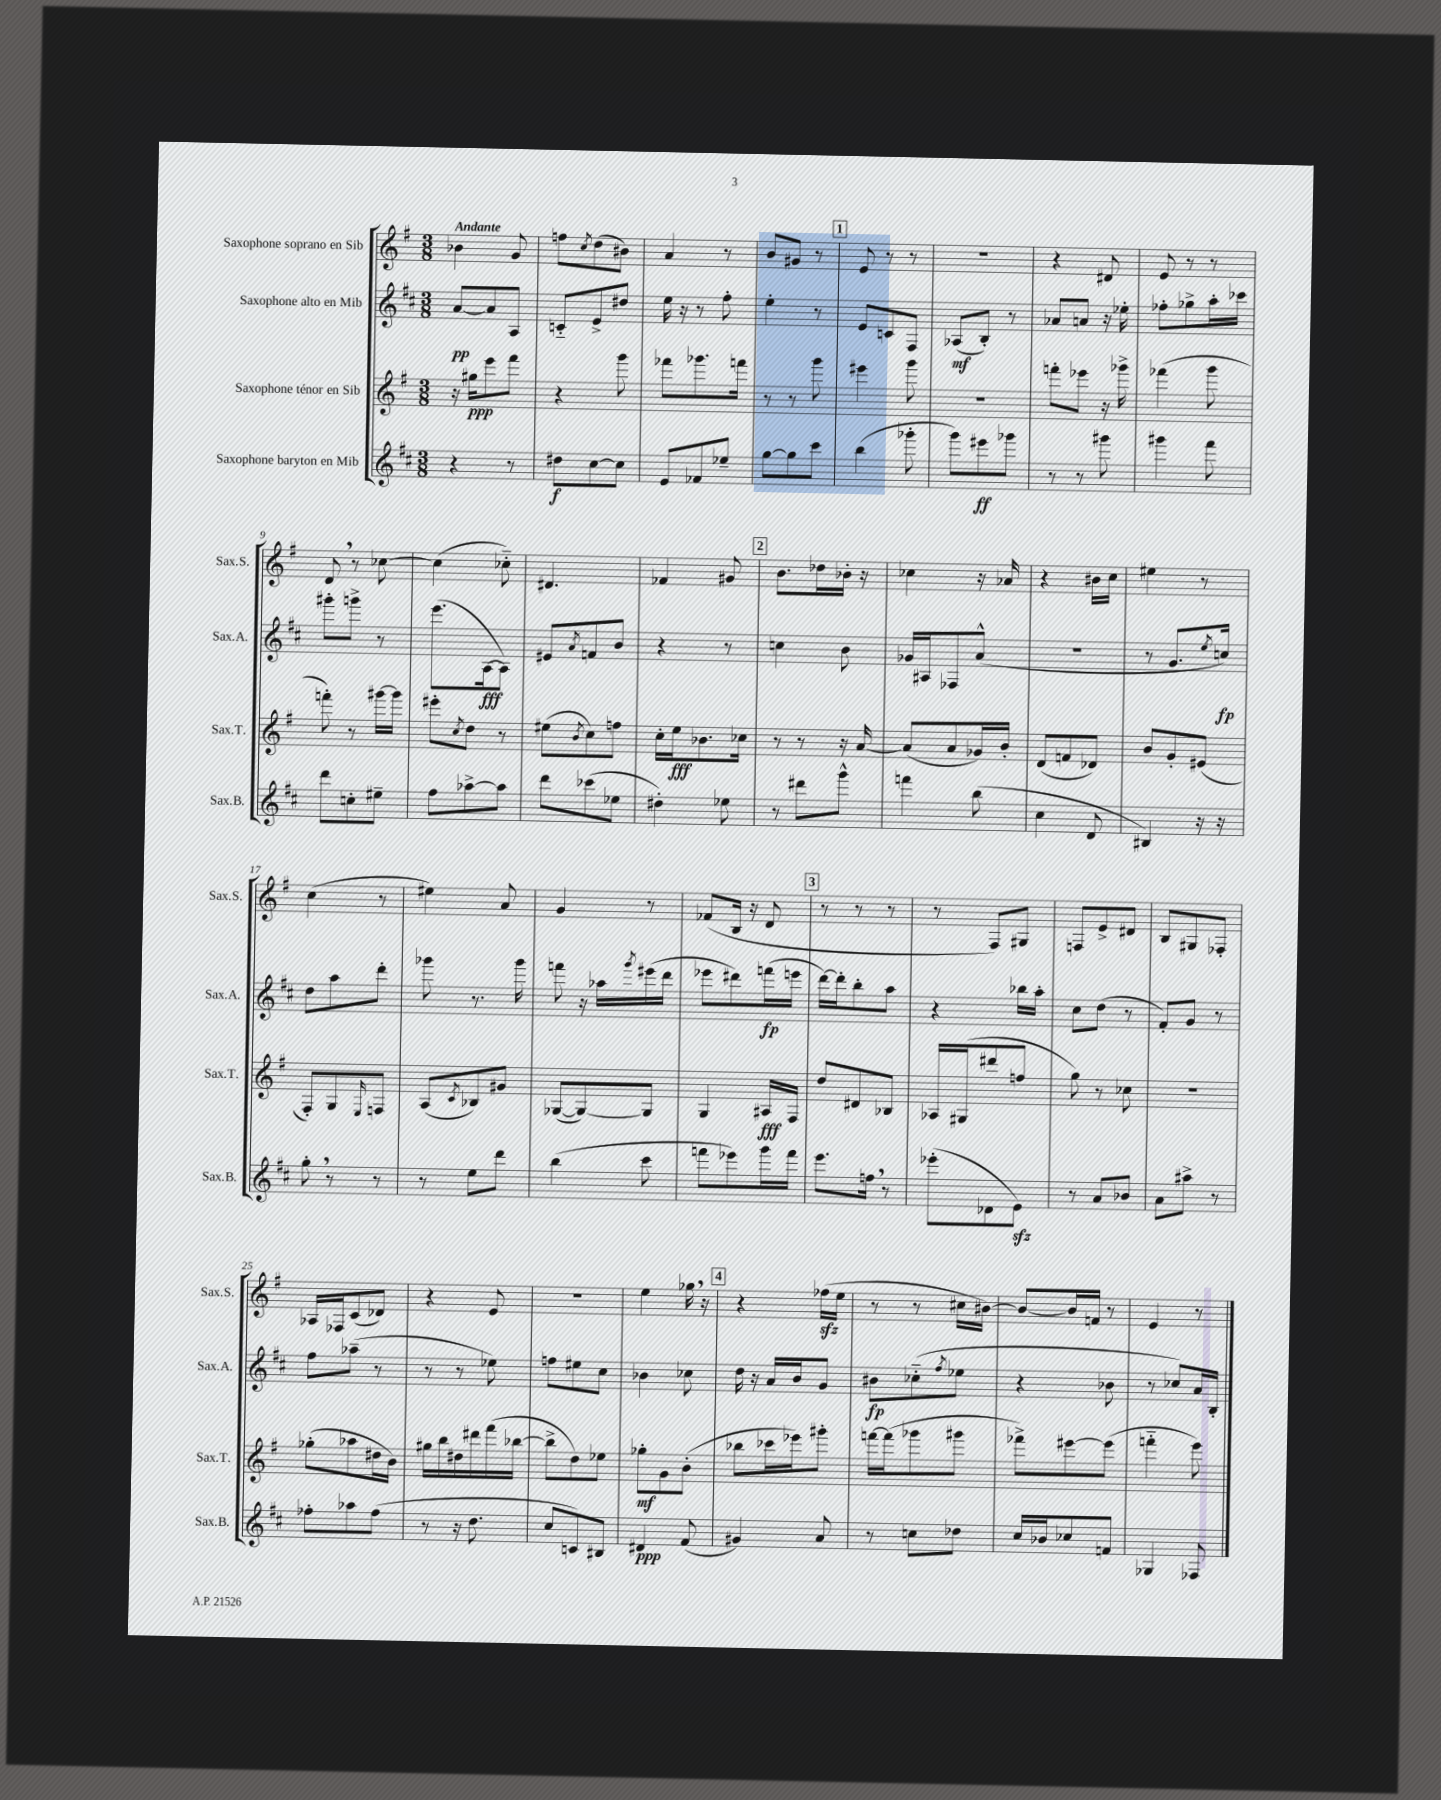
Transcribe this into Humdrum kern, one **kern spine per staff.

**kern	**dynam	**kern	**dynam	**kern	**dynam	**kern
*part4	*part4	*part3	*part3	*part2	*part2	*part1
*staff4	*staff4	*staff3	*staff3	*staff2	*staff2	*staff1
*I"Saxophone baryton en Mib	*	*I"Saxophone ténor en Sib	*	*I"Saxophone alto en Mib	*	*I"Saxophone soprano en Sib
*I'Sax.B.	*	*I'Sax.T.	*	*I'Sax.A.	*	*I'Sax.S.
*clefG2	*	*clefG2	*	*clefG2	*	*clefG2
*k[f#c#]	*	*k[f#]	*	*k[f#c#]	*	*k[f#]
*M3/8	*	*M3/8	*	*M3/8	*	*M3/8
=1	=1	=1	=1	=1	=1	=1
!	!	!	!	!	!	!LO:TX:a:B:t=Andante
4r	.	16r	.	[8a/L	pp	4b-X\
.	.	16gg#X\KL	ppp	.	.	.
.	.	8eee\	.	8a/]	.	.
8r	.	8fff#\J	.	8A/J	.	8g/
=2	=2	=2	=2	=2	=2	=2
8dd#X\L	f	4r	.	8cn/L	.	8ffn\L
.	.	.	.	.	.	8qcc/
[8cc#\	.	.	.	8e^/	.	(8dd\
8cc#\J]	.	8ggg\	.	8dd#X/J	.	8b#X\J)
=3	=3	=3	=3	=3	=3	=3
8e/L	.	8fff-X\L	.	16ee\	.	4a/
.	.	.	.	16r	.	.
8f-X/	.	8.ggg-X\	.	8r	.	.
8ee-X~/J	.	.	.	8ff#'\	.	8r
.	.	16fffn\Jk	.	.	.	.
=4	=4	=4	=4	=4	=4	=4
[8gg\L	.	8r	.	4ee'\	.	8b/L
8gg\]	.	8r	.	.	.	8g#X/J
8ccc#\J	.	8ggg\	.	8r	.	8r
!!LO:REH:place=s1:t=1
=5	=5	=5	=5	=5	=5	=5
(4bb\	.	4eee#X\	.	8e/L	.	8e/
.	.	.	.	8cn/	.	8r
8ggg-X'\	.	8ggg\	.	8F#/J	.	8r
=6	=6	=6	=6	=6	=6	=6
8ggg\L)	.	4.r	.	(8A-X/L	mf	4.r
8eee#X\	ff	.	.	8B'/J)	.	.
8ggg-X\J	.	.	.	8r	.	.
=7	=7	=7	=7	=7	=7	=7
8r	.	8fffn'\L	.	8a-X/L	.	4r
8r	.	8eee-X\J	.	8an/J	.	.
8ggg#X\	.	16r	.	16r	.	8d#X/
.	.	16ggg-X^\	.	16ee-X'\	.	.
=8	=8	=8	=8	=8	=8	=8
4ggg#X\	.	(4fff-X\	.	8ff-X'\L	.	8e/
.	.	.	.	8gg-X^\	.	8r
8fff#\	.	8ggg\	.	16aa'\L	.	8r
.	.	.	.	16ccc-X\JJ	.	.
!!LO:LB:g=z
=9	=9	=9	=9	=9	=9	=9
8ddd\L	.	8fffn'\)	.	8ggg#X'\L	.	8d,/
8ccn'\	.	8r	.	8gggn^\J	.	8r
8ee#X~\J	.	[16ggg#X\LL	.	8r	.	[8cc-X\
.	.	16ggg#\JJ]	.	.	.	.
=10	=10	=10	=10	=10	=10	=10
8ff#\L	.	8eee#X'\L	.	(8.eee\L	.	(4cc-\]
.	.	8qcc/	.	.	.	.
[8aa-X^\	.	8dd\J	.	.	.	.
.	.	.	.	[16A\k	fff	.
8aa-\J]	.	8r	.	8A\J])	.	8cc-X\)
=11	=11	=11	=11	=11	=11	=11
8ddd\L	.	(8ee#X\L	.	8e#X/L	.	4.d#X/
.	.	8qb/	.	8qa/	.	.
(8ccc-X\	.	8cc\)	.	8fn/	.	.
8ee-X\J	.	8ffn\J	.	8b/J	.	.
=12	=12	=12	=12	=12	=12	=12
4dd#X'\)	.	16cc'\LL	.	4r	.	4f-X/
.	.	16ee\J	fff	.	.	.
.	.	8.b-X\	.	.	.	.
8ee-X\	.	.	.	8r	.	8g#X/
.	.	16cc-X\Jk	.	.	.	.
!!LO:REH:place=s1:t=2
=13	=13	=13	=13	=13	=13	=13
8r	.	8r	.	4ccn\	.	8.b\L
8ddd#X\L	.	8r	.	.	.	.
.	.	.	.	.	.	16dd-X\L
8ggg^^\J	.	16r	.	8b\	.	16b-X'\JJ
.	.	[16a/	.	.	.	16r
=14	=14	=14	=14	=14	=14	=14
4fffn\	.	(8a/L]	.	16g-X/LL	.	4cc-X\
.	.	.	.	16A#X/J	.	.
.	.	8a/	.	8F-X/	.	.
(8bb\	.	16g-X/L)	.	(8a^^/J	.	16r
.	.	16b'/JJ	.	.	.	16a-X/
=15	=15	=15	=15	=15	=15	=15
4cc#\	.	(8d/L	.	4.r	.	4r
.	.	8fn/	.	.	.	.
8d/	.	8d-X/J)	.	.	.	16b#X\LL
.	.	.	.	.	.	16cc\JJ
=16	=16	=16	=16	=16	=16	=16
4B#X/)	.	8b/L	.	8r	.	4ee#X\
.	.	8g'/	.	8.g/L	.	.
16r	.	(8e#X/J	.	.	.	8r
.	.	.	.	8qee/	.	.
16r	.	.	.	16ccn/Jk)	fp	.
!!LO:LB:g=z
=17	=17	=17	=17	=17	=17	=17
8gg',\	.	8F#'/L)	.	8dd\L	.	(4cc\
8r	.	8G/	.	8aa\	.	.
.	.	16qqE/	.	.	.	.
8r	.	8Fn/J	.	8ddd'\J	.	8r
=18	=18	=18	=18	=18	=18	=18
8r	.	(8A/L	.	8ggg-X\	.	4ee#X\)
.	.	8qc/	.	.	.	.
8ee\L	.	8B-X/)	.	8.r	.	.
8ddd\J	.	8g#X/J	.	.	.	8a/
.	.	.	.	16ggg-\	.	.
=19	=19	=19	=19	=19	=19	=19
(4bb\	.	([8G-X/L	.	8fffn\	.	4g/
.	.	8G-/_)	.	16r	.	.
.	.	.	.	16aa-X\LL	.	.
.	.	.	.	8qggg/	.	.
8ccc#\	.	8G-/J]	.	(16eee#X\	.	8r
.	.	.	.	16ddd\JJ	.	.
=20	=20	=20	=20	=20	=20	=20
8fffn\L	.	4G/	.	8eee-X\L	.	(8f-X/L
8eee-X\)	.	.	.	8ddd#X\)	.	16B/Jk
.	.	.	.	.	.	16r
16ggg\L	.	16A#X/LL	fff	(16fffn\L	fp	8d/
16fff\JJ	.	16F#/JJ	.	16eeen\JJ	.	.
!!LO:REH:place=s1:t=3
=21	=21	=21	=21	=21	=21	=21
8.eee\L	.	8dd/L	.	[16ddd\LL)	.	8r
.	.	.	.	16ddd'\J]	.	.
.	.	8d#X/	.	8bb'\	.	8r
16ffn,\Jk	.	.	.	.	.	.
8r	.	8B-X/J	.	8aa\J	.	8r
=22	=22	=22	=22	=22	=22	=22
(8eee-X'\L	.	16A-X/LL	.	4r	.	8r
.	.	(16G#X/J	.	.	.	.
8d-X\	.	8ddd#X/	.	.	.	8F#/L)
8ezz\J)	.	8ffn/J	.	16bb-X\LL	.	8G#X/J
.	.	.	.	16aa'\JJ	.	.
=23	=23	=23	=23	=23	=23	=23
8r	.	8gg\)	.	8cc#\L	.	8Fn/L
8a/L	.	8r	.	(8dd\J	.	8e^/
8b-X/J	.	8cc-X\	.	8r	.	8d#X/J
=24	=24	=24	=24	=24	=24	=24
8a\L	.	4.r	.	8f#'/L)	.	8B/L
8aa#X^\J	.	.	.	8g/J	.	8G#X/
8r	.	.	.	8r	.	8F-X'/J
!!LO:LB:g=z
=25	=25	=25	=25	=25	=25	=25
8ff-X'\L	.	(8gg-X'\L	.	8ff#\L	.	16A-X/LL
.	.	.	.	.	.	16F-X/J
8aa-X\	.	8aa-X\	.	(8aa-X~\J	.	(8c/
(8ff-\J	.	16dd#X\L	.	8r	.	8d-X/J)
.	.	16b\JJ)	.	.	.	.
=26	=26	=26	=26	=26	=26	=26
8r	.	16gg#X\LL	.	8r	.	4r
.	.	16bb\	.	.	.	.
16r	.	16dd#X\	.	8r	.	.
8.dd\	.	16ddd#X\	.	.	.	.
.	.	(16fff#\	.	8ee-X\)	.	8e/
.	.	[16bb-X\JJ	.	.	.	.
=27	=27	=27	=27	=27	=27	=27
8cc#/L	.	8bb-^\L]	.	8ffn\L	.	4.r
8cn/)	.	8dd\)	.	8ee#X\	.	.
8B#X/J	.	8ee-X\J	.	8cc#\J	.	.
=28	=28	=28	=28	=28	=28	=28
4d#X/	ppp	8gg-X'\L	mf	4b-X\	.	4ee\
.	.	8g\	.	.	.	.
(8f#/	.	(8b'\J	.	8cc-X\	.	16gg-X,\
.	.	.	.	.	.	16r
!!LO:REH:place=s1:t=4
=29	=29	=29	=29	=29	=29	=29
4g#X/)	.	8bb-X\L	.	16dd\	.	4r
.	.	.	.	16r	.	.
.	.	16ccc-X\L	.	16a/LL	.	.
.	.	16eee-X\J)	.	16b/J	.	.
8a/	.	8ggg#X'\J	.	8g/J	.	(16ff-Xzz\LL
.	.	.	.	.	.	16ee\JJ
=30	=30	=30	=30	=30	=30	=30
8r	.	[16fffn\LL	.	8b#X\L	fp	8r
.	.	(16fff\J]	.	.	.	.
8ccn\L	.	8ggg-X\	.	(8cc-X\	.	8r
.	.	.	.	8qff#/	.	.
8dd-X\J	.	8ggg#X\J	.	8ee-X\J	.	16cc#X\LL
.	.	.	.	.	.	[16b#X\JJ)
=31	=31	=31	=31	=31	=31	=31
16cc#/LL	.	8fff-X^\L)	.	4r	.	8b#/L_
16b-X/J	.	.	.	.	.	.
8cc-X/	.	[8eee#X\	.	.	.	16b#/L]
.	.	.	.	.	.	16fn/JJ
8fn/J	.	(8eee#\J]	.	8b-X\	.	8r
=32	=32	=32	=32	=32	=32	=32
4G-X/	.	4fffn\	.	8r	.	4e/
.	.	.	.	8cc-X/L)	.	.
8F-X/	.	8eee\)	.	16a/L	.	8r
.	.	.	.	16B'/JJ	.	.
==	==	==	==	==	==	==
*-	*-	*-	*-	*-	*-	*-
